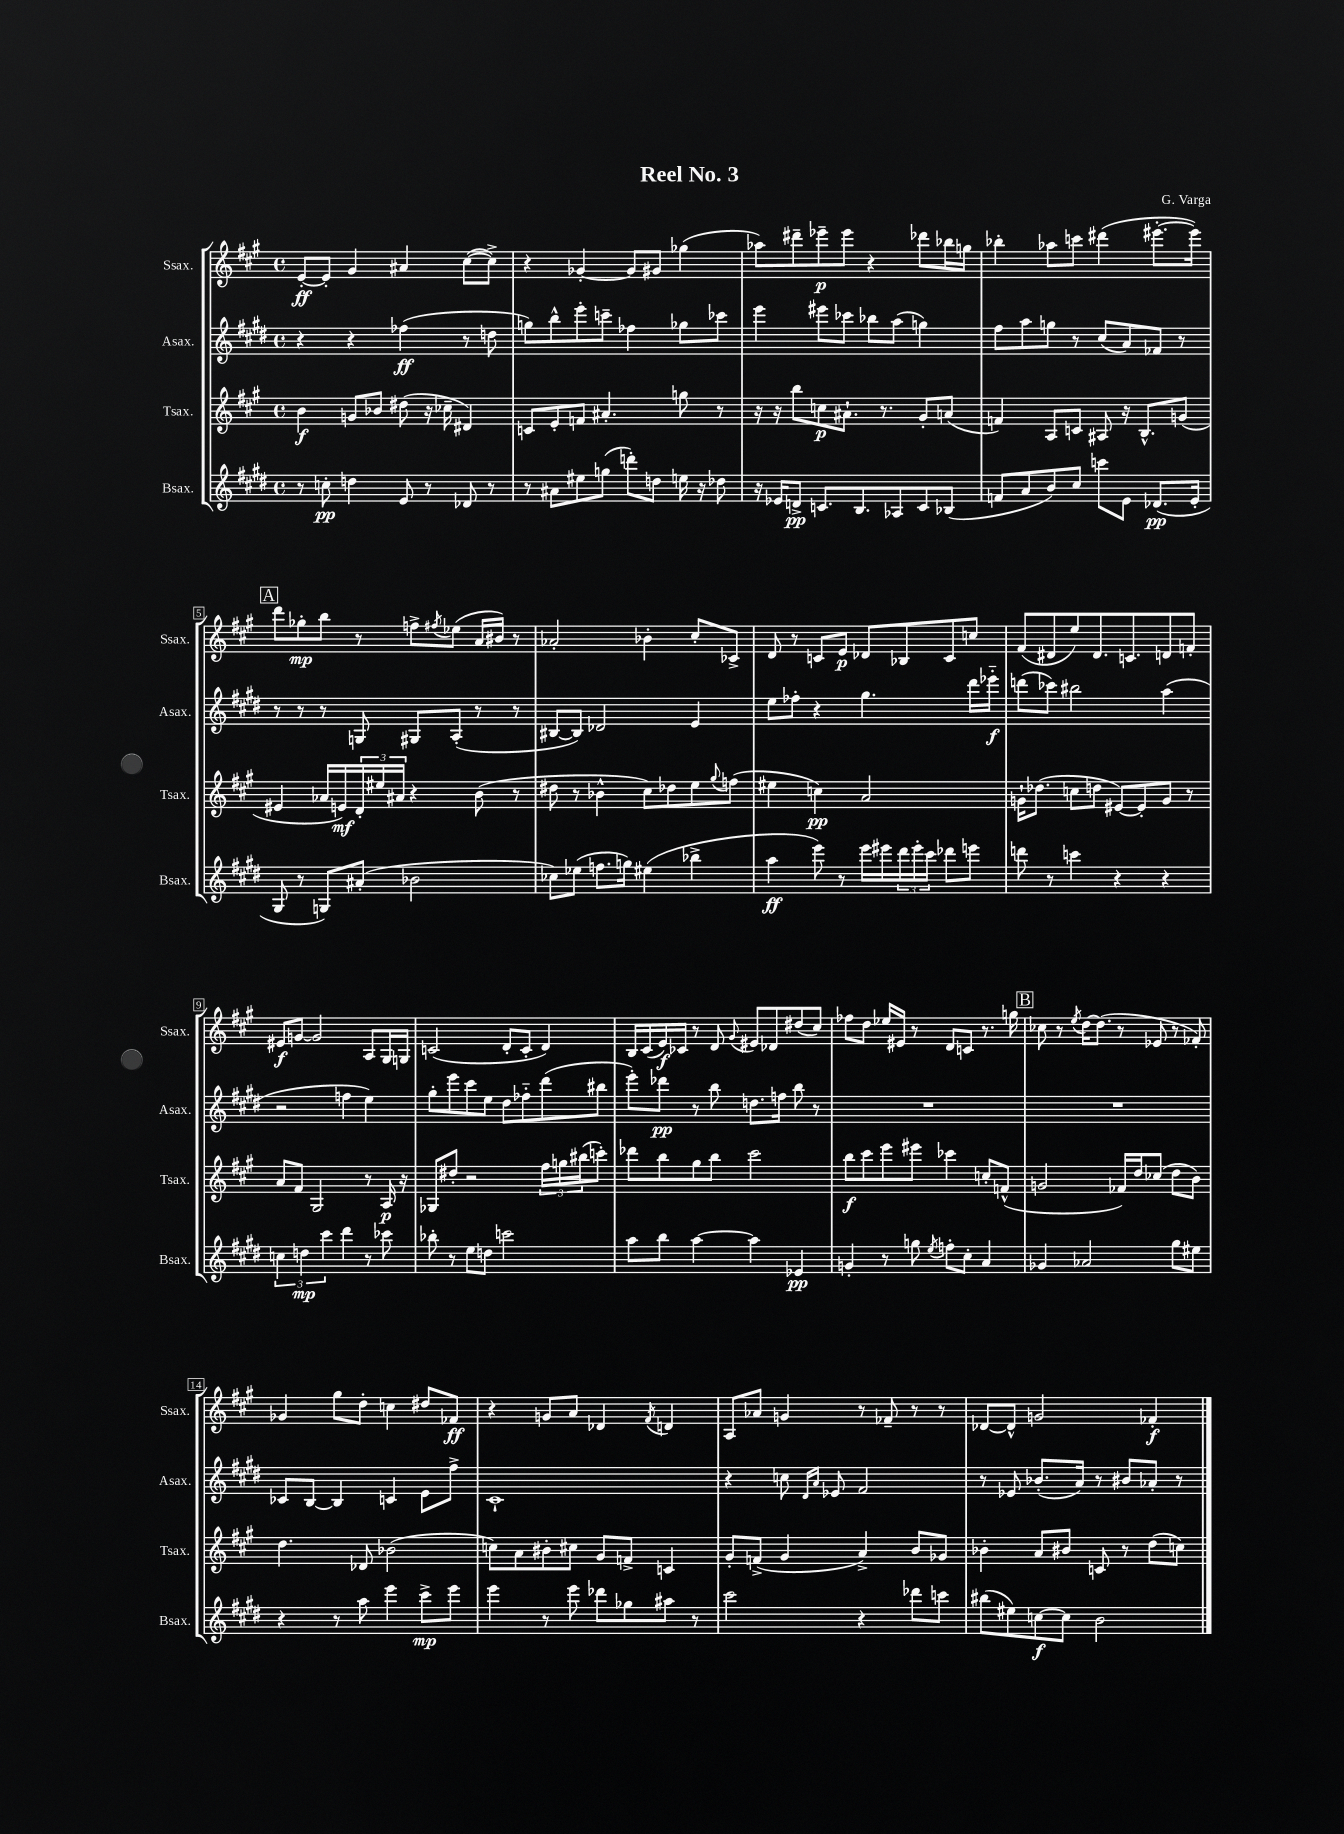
\header { title = "Reel No. 3" composer = "G. Varga" }
<<
\new StaffGroup <<
\new Staff = "s0" \with { instrumentName = "Ssax." shortInstrumentName = "Ssax." } {
    \clef treble \key a \major \defaultTimeSignature \time 4/4
    e'8~-.\ff e'8-. gis'4 ais'4 cis''8~( cis''8->) |
    r4 ges'4~-. ges'8 gis'8 ges''4( |
    aes''8) dis'''8-- ees'''8--\p ees'''8 r4 des'''8 bes''16 g''16 |
    bes''4-. aes''8 c'''8 dis'''4( eis'''8.~-. eis'''16) |
    \mark \markup { \box "A" } d'''8 ges''8-.\mp b''8 r8 f''8-> \acciaccatura { fis''8 } ees''8( a'16 bis'16) r8 |
    aes'2-. bes'4-. cis''8-. ces'8-> |
    d'8 r8 c'8 e'8\p des'8 bes8 c'8 c''8 |
    fis'8( dis'8 e''8) dis'8. c'8. d'8 f'8-. |
    eis'8\f g'8~ g'2 a8 gis16 g16 |
    c'2( d'8-. c'8-. d'4) |
    b16 cis'16( e'16\f) ces'16 r8 d'8 \appoggiatura { gis'8 } eis'8 des'8 dis''8( cis''8) |
    fes''8 d''8 ees''16 eis'16 r8 d'8 c'8 r8. g''16 |
    \mark \markup { \box "B" } ces''8 r8 \acciaccatura { e''8 } d''16~ d''8.( r8 ees'8 r8 fes'8-.) |
    ges'4 gis''8 d''8-. c''4 dis''8 fes'8\ff |
    r4 g'8 a'8 des'4 \acciaccatura { fis'8 } d'4 |
    a8 aes'8 g'4 r8 fes'8-- r8 r8 |
    des'8~ des'8-^ g'2 fes'4-.\f \bar "|." |
}
\new Staff = "s1" \with { instrumentName = "Asax." shortInstrumentName = "Asax." } {
    \clef treble \key e \major \defaultTimeSignature \time 4/4
    r4 r4 fes''4\ff( r8 d''8 |
    g''8) b''8-^ e'''8-. c'''8-- fes''4 ges''8 ces'''8 |
    e'''4 eis'''8 ces'''8 bes''8 a''8( g''4) |
    fis''8 a''8 g''8 r8 cis''8( a'8) fes'8 r8 |
    \mark \markup { \box "A" } r8 r8 r8 g8 gis8 a8-.( r8 r8 |
    bis8~ bis8) des'2 e'4 |
    e''8 fes''8-. r4 gis''4. dis'''16 ees'''16-_\f |
    d'''8( ces'''8) bis''2 a''4( |
    r2 f''4 e''4) |
    gis''8-. e'''8 cis'''8 e''8 dis''8 fes''8-_ dis'''8( bis''8 |
    e'''8-.) des'''8\pp r8 b''8 d''8. f''16 b''8 r8 |
    R1 |
    \mark \markup { \box "B" } R1 |
    ces'8 b8~ b4 c'4 e'8 fis''8-> |
    cis'1-! |
    r4 c''8 \grace { dis'16 a'16 } ees'8 fis'2 |
    r8 ees'8 bes'8.-.( a'16) r8 bis'8 aes'8-. r8 \bar "|." |
}
\new Staff = "s2" \with { instrumentName = "Tsax." shortInstrumentName = "Tsax." } {
    \clef treble \key a \major \defaultTimeSignature \time 4/4
    b'4\f g'8 bes'8 dis''8( r16 ces''16-- dis'4) |
    c'8 e'8-. f'8 ais'4.-. g''8 r8 |
    r16 r16 b''8 c''8\p ais'8.-! r8. gis'8-. a'8( |
    f'4) a8 c'8 ais8 r16 b8.-^ g'8( |
    \mark \markup { \box "A" } eis'4 aes'16 e'16\mf) \tuplet 3/2 { d'16-. eis''16 ais'16 } r4 b'8( r8 |
    dis''8 r8 bes'4-^ cis''8) des''8 e''8 \appoggiatura { gis''8 } f''8( |
    eis''4 c''4\pp) a'2 |
    g'16-! des''8.( c''8 d''8 eis'8~) eis'8-. g'8 r8 |
    a'8 fis'8 gis2 r8 a16\p r16 |
    ges8 dis''8-. r2 \tuplet 3/2 { fis''16 g''16 bis''16( } c'''8-.) |
    des'''8 b''8 gis''8 b''8 cis'''2 |
    b''8\f cis'''8 e'''8 eis'''8 ces'''4 c''8-. f'8-^( |
    \mark \markup { \box "B" } g'2 fes'16) d''16 ces''8( d''8 b'8) |
    d''4. des'8 bes'2( |
    c''8) a'8 bis'8-. cis''8 gis'8 f'8-> c'4 |
    gis'8-. f'8->( gis'4 a'4->) b'8 ges'8 |
    bes'4-. a'8 bis'8 c'8 r8 d''8( c''8) \bar "|." |
}
\new Staff = "s3" \with { instrumentName = "Bsax." shortInstrumentName = "Bsax." } {
    \clef treble \key e \major \defaultTimeSignature \time 4/4
    r8 c''8-.\pp d''4 e'8 r8 des'8 r8 |
    r8 ais'8 eis''8 g''8( d'''8-.) d''8 e''16 r16 des''8 |
    r16 ees'16 d'8->\pp c'8. b8. aes8 c'8 bes8( |
    f'8 a'8 b'8) cis''8 c'''8 e'8 des'8.\pp( e'16-. |
    \mark \markup { \box "A" } gis8 r8 g8) ais'8-.( bes'2 |
    ces''8) ees''8( f''8. g''16) eis''4( bes''4-> |
    a''4\ff e'''8) r8 e'''16 eis'''16 \tuplet 3/2 { dis'''16 eis'''16-. cis'''16 } des'''8 e'''8 |
    d'''8 r8 c'''4 r4 r4 |
    \tuplet 3/2 { c''4 d''4\mp cis'''4 } dis'''4 r8 ces'''8 |
    bes''8-. r8 e''8 d''8 c'''2 |
    a''8 b''8 a''4~ a''4 ees'4\pp |
    g'4-. r8 g''8 \acciaccatura { e''8 } f''8-. cis''8-. a'4 |
    \mark \markup { \box "B" } ges'4 aes'2 gis''8 eis''8 |
    r4 r8 a''8 e'''4 cis'''8->\mp e'''8 |
    e'''4 r8 e'''8 des'''8 ges''8 ais''8 r8 |
    cis'''2 r4 des'''8 c'''8 |
    bis''8( eis''8) c''8~\f c''8 b'2 \bar "|." |
}
>>
>>
\layout { \context { \Score \override BarNumber.stencil = #(make-stencil-boxer 0.1 0.3 ly:text-interface::print) } }
